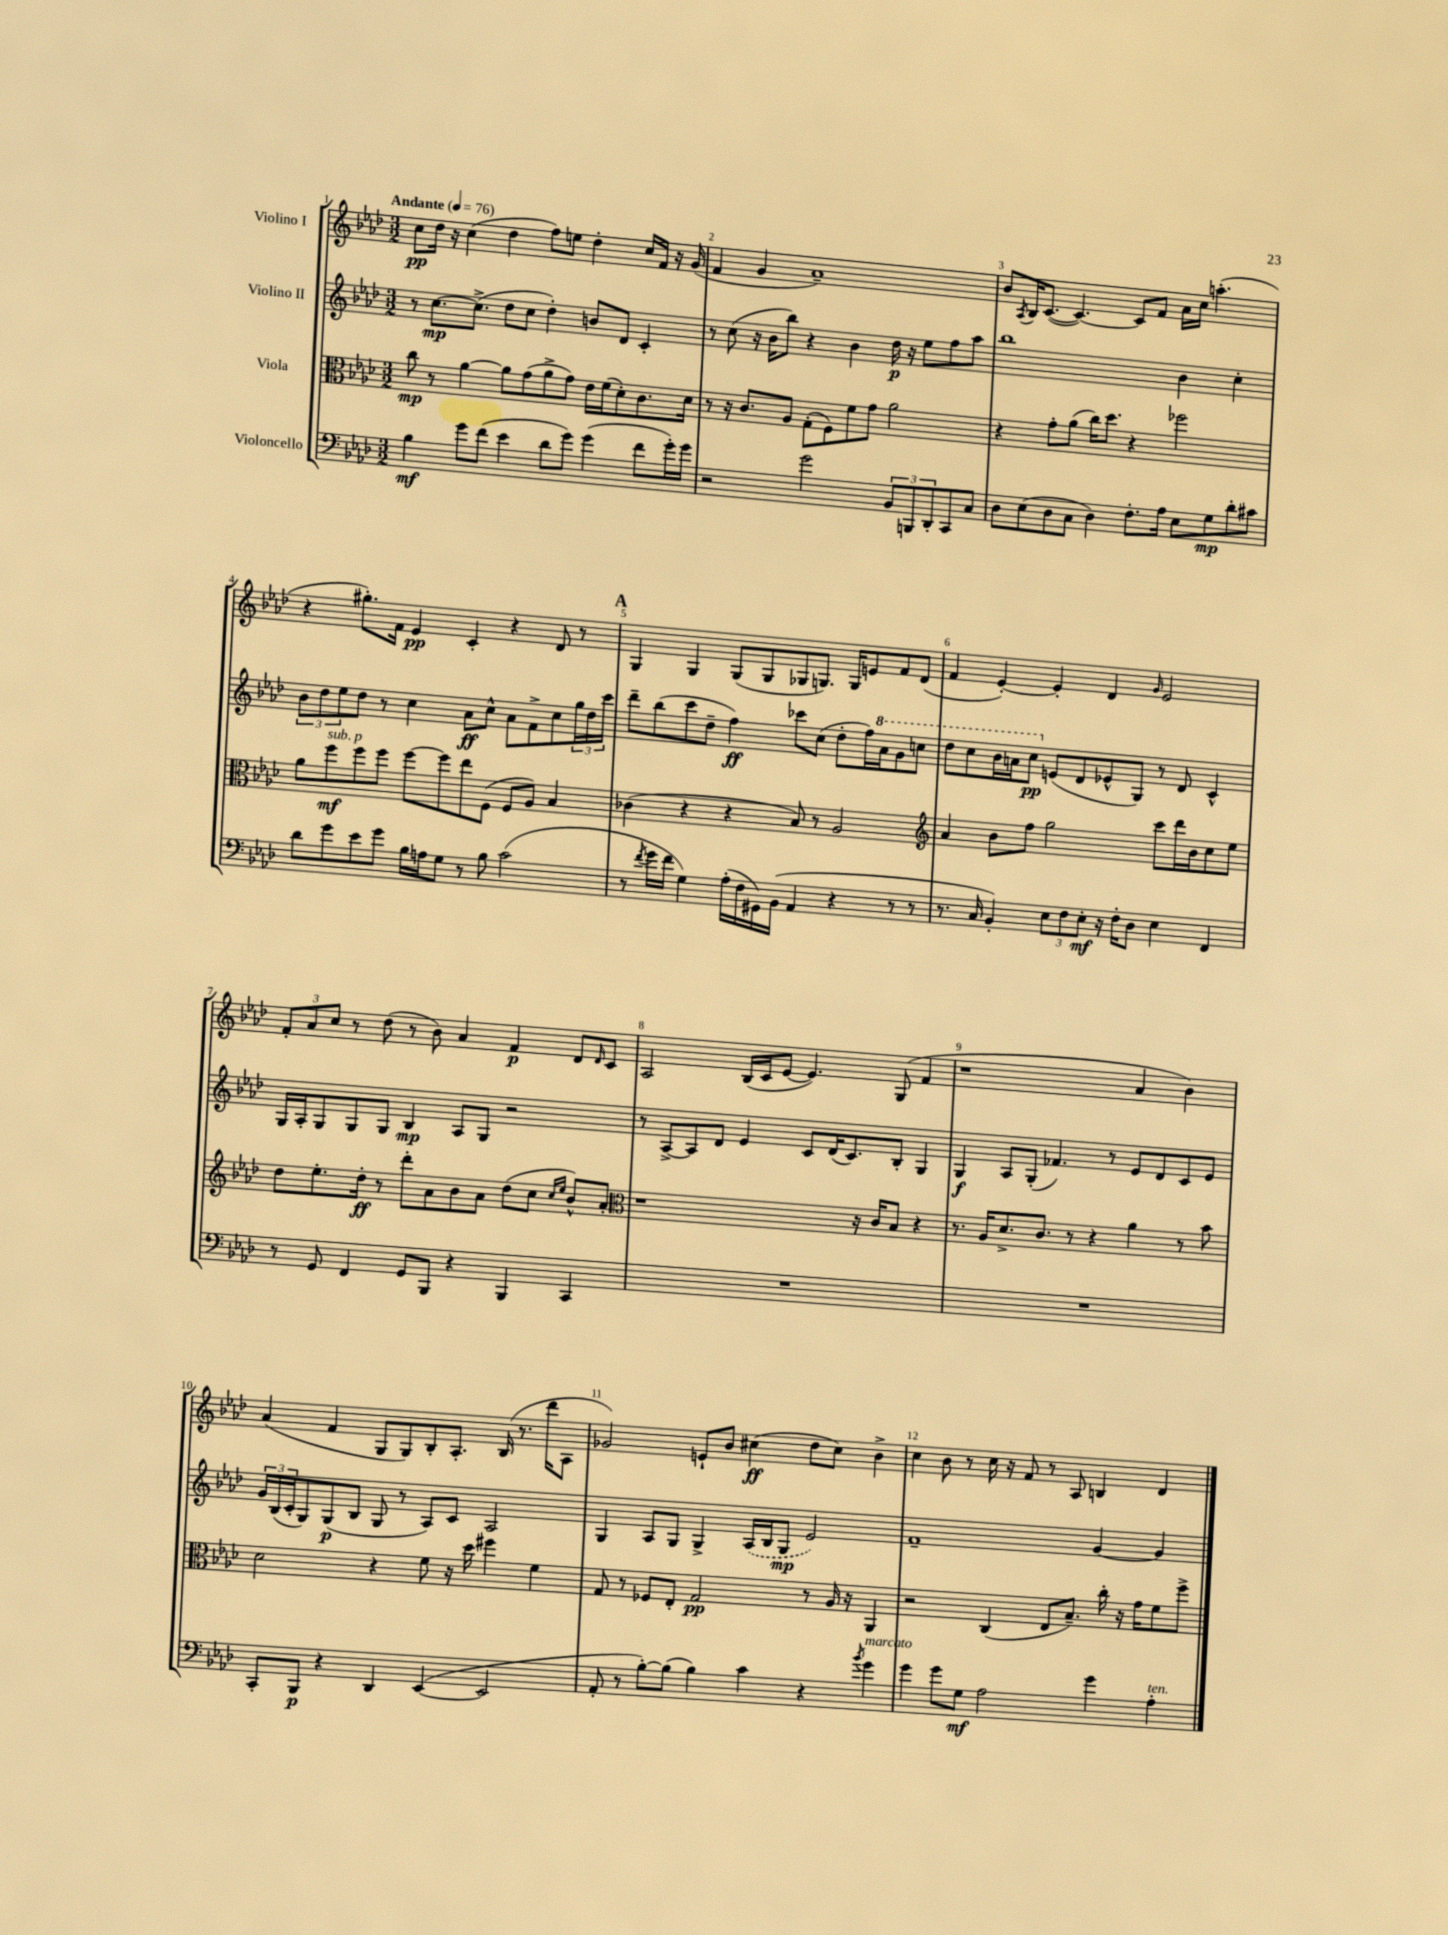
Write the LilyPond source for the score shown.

<<
\new StaffGroup <<
\new Staff = "s0" \with { instrumentName = "Violino I" } {
    \clef treble \key aes \major \numericTimeSignature \time 3/2 \tempo "Andante" 4 = 76
    c''8\pp des''16 r16 c''4( des''4 f''8) e''8 des''4-. c''16 f'16 r16 g'16( |
    f'4 g'4 aes'1--) |
    bes'8 \acciaccatura { aes8 } bes16 c'8.~( c'4.~) c'8 f'8 aes'16 c''16 a''4.-.( |
    r4 gis''8.-.) f'16 ees'4\pp c'4-. r4 des'8 r8 |
    \mark \markup { \bold "A" } g4 g4 g8( g8 ges8 g8.) g16 e'8 f'8 des'8( |
    f'4 ees'4~-.) ees'4-. des'4 \grace { g'16 } ees'2 |
    \tuplet 3/2 { f'8-. aes'8 c''8 } r8 des''8( r8 bes'8) aes'4 f'4\p des'8 \grace { des'16 } c'8 |
    aes2 bes16( c'16 ees'8~ ees'4.) g8( f'4 |
    r1 aes'4 bes'4) |
    aes'4( f'4 g8 g8) bes8-. aes8.-. bes16( r8. des'''16 aes8 |
    ges'2) e'8-! bes'8 cis''4\ff( des''8 cis''8) bes'4-> |
    c''4 bes'8 r8 c''16 r16 f'8 r8 aes8 b4 des'4 \bar "|." |
}
\new Staff = "s1" \with { instrumentName = "Violino II" } {
    \clef treble \key aes \major \numericTimeSignature \time 3/2
    r8 c''8.~\mp c''8.->( des''8 c''8 des''4-.) b'8 des'8 c'4-. |
    r8 c''8( r16 bes'16 bes''8) r4 bes'4 des''16\p r16 ees''8 f''8 aes''8 |
    bes''1 bes'4 c''4-. |
    \tuplet 3/2 { bes'8 des''8 ees''8 } des''8 r8 c''4 aes'8\ff c''8-^ aes'8 f'8-> c''8 \tuplet 3/2 { g''16 des''16 c'''16 } |
    \mark \markup { \bold "A" } des'''8-- bes''8( c'''8 des''8-- f''4\ff) ces'''8 c''8( des''8-. f''16) \ottava #1 aes''16 g''8 c'''8 |
    des'''8 c'''8 bes''16 a''16 c'''8\pp \ottava #0 e'8( des'8 ees'8-^ g8) r8 des'8 c'4-^ |
    g16 aes16-. g8 g8 g8 bes4\mp aes8 g8 r2 |
    r8 aes8~-> aes8 des'8 ees'4 c'8 des'16( c'8.) bes8-. g4 |
    g4\f aes8 g8-.( fes'4.) r8 ees'8 des'8 c'8 ees'8 |
    \tuplet 3/2 { g'16 bes16( c'16-. } g8) g8\p( bes8 g8 r8 aes8) c'8 aes2 |
    g4 aes8 g8 g4-> \once \slurDashed aes16( bes16 g8\mp ees'2) |
    f'1-- g'4~ g'4 \bar "|." |
}
\new Staff = "s2" \with { instrumentName = "Viola" } {
    \clef alto \key aes \major \numericTimeSignature \time 3/2
    c''8\mp r8 aes'4~ aes'8 g'8( aes'8-> g'8) ees'16 f'16( des'8-.) c'8. des'16 |
    r8 r16 c'8. aes8 g8-.( f8) f'8 g'8 aes'2 |
    r4 g'8-. aes'8( c''16) des''8. r4 fes''2 |
    aes'8 f''8\mf^\markup { \italic "sub. p" } f''8 f''8 f''8~ f''8 ees''8 f8( f8 aes8) bes4 |
    \mark \markup { \bold "A" } ces'4( r4 r4 bes8) r8 aes2 |
    \clef treble aes'4 bes'8 f''8 g''2 c'''8 des'''16 bes'16 c''8 ees''8 |
    des''8 ees''8.-. des''16-.\ff r8 des'''8-. aes'8 bes'8 aes'8 des''8( c''8 \grace { c''16 ees''16 } bes'8-^) aes'8-. |
    \clef alto r1 r16 c'16 bes8 r4 |
    r8. aes16 des'8.-> c'8. r8 r4 aes'4 r8 bes'8 |
    des'2 r4 f'8 r16 des''16 fis''4 f'4 |
    g8 r8 fes8 ees8-. g2\pp r8 aes16 r16 aes,4 |
    r2 c4( ees8 bes8.--) c''16-. r16 g'16 f'8 f''8-> \bar "|." |
}
\new Staff = "s3" \with { instrumentName = "Violoncello" } {
    \clef bass \key aes \major \numericTimeSignature \time 3/2
    bes4\mf g'8 f'8( ees'4 des'8 g'8) g'4( f'8 g'16-.) g'16 |
    r2 g'2 \tuplet 3/2 { bes,8 b,,8 des,8-. } c,8 c8 |
    des8 ees8( des8 c8 des4) f8.-. aes16 ees8 g8\mp des'8-. cis'8 |
    des'8 g'8 ees'8 g'8 bes16 a16 g8 r8 bes8 c'2( |
    \mark \markup { \bold "A" } r8 \acciaccatura { f'8 } g'16 f'16 g4) aes16-.( f16 gis,16) bes,16( aes,4 r4 r8 r8 |
    r8. c16 bes,4-.) \tuplet 3/2 { ees8 f8 ees8-.\mf } r16 f16-. des8 ees4 f,4 |
    r8 g,8 f,4 g,8 bes,,8 r4 bes,,4 c,4 |
    R1. |
    R1. |
    c,8-. bes,,8\p r4 des,4 ees,4~( ees,2 |
    aes,8-. r8 bes8~-.) bes8( bes4) c'4 r4 \acciaccatura { bes'8 } g'4^\markup { \italic "marcato" } |
    g'4 g'8 g8\mf aes2 g'4 aes4-.^\markup { \italic "ten." } \bar "|." |
}
>>
>>
\layout { \context { \Score \override BarNumber.break-visibility = ##(#f #t #t) barNumberVisibility = #all-bar-numbers-visible } }
